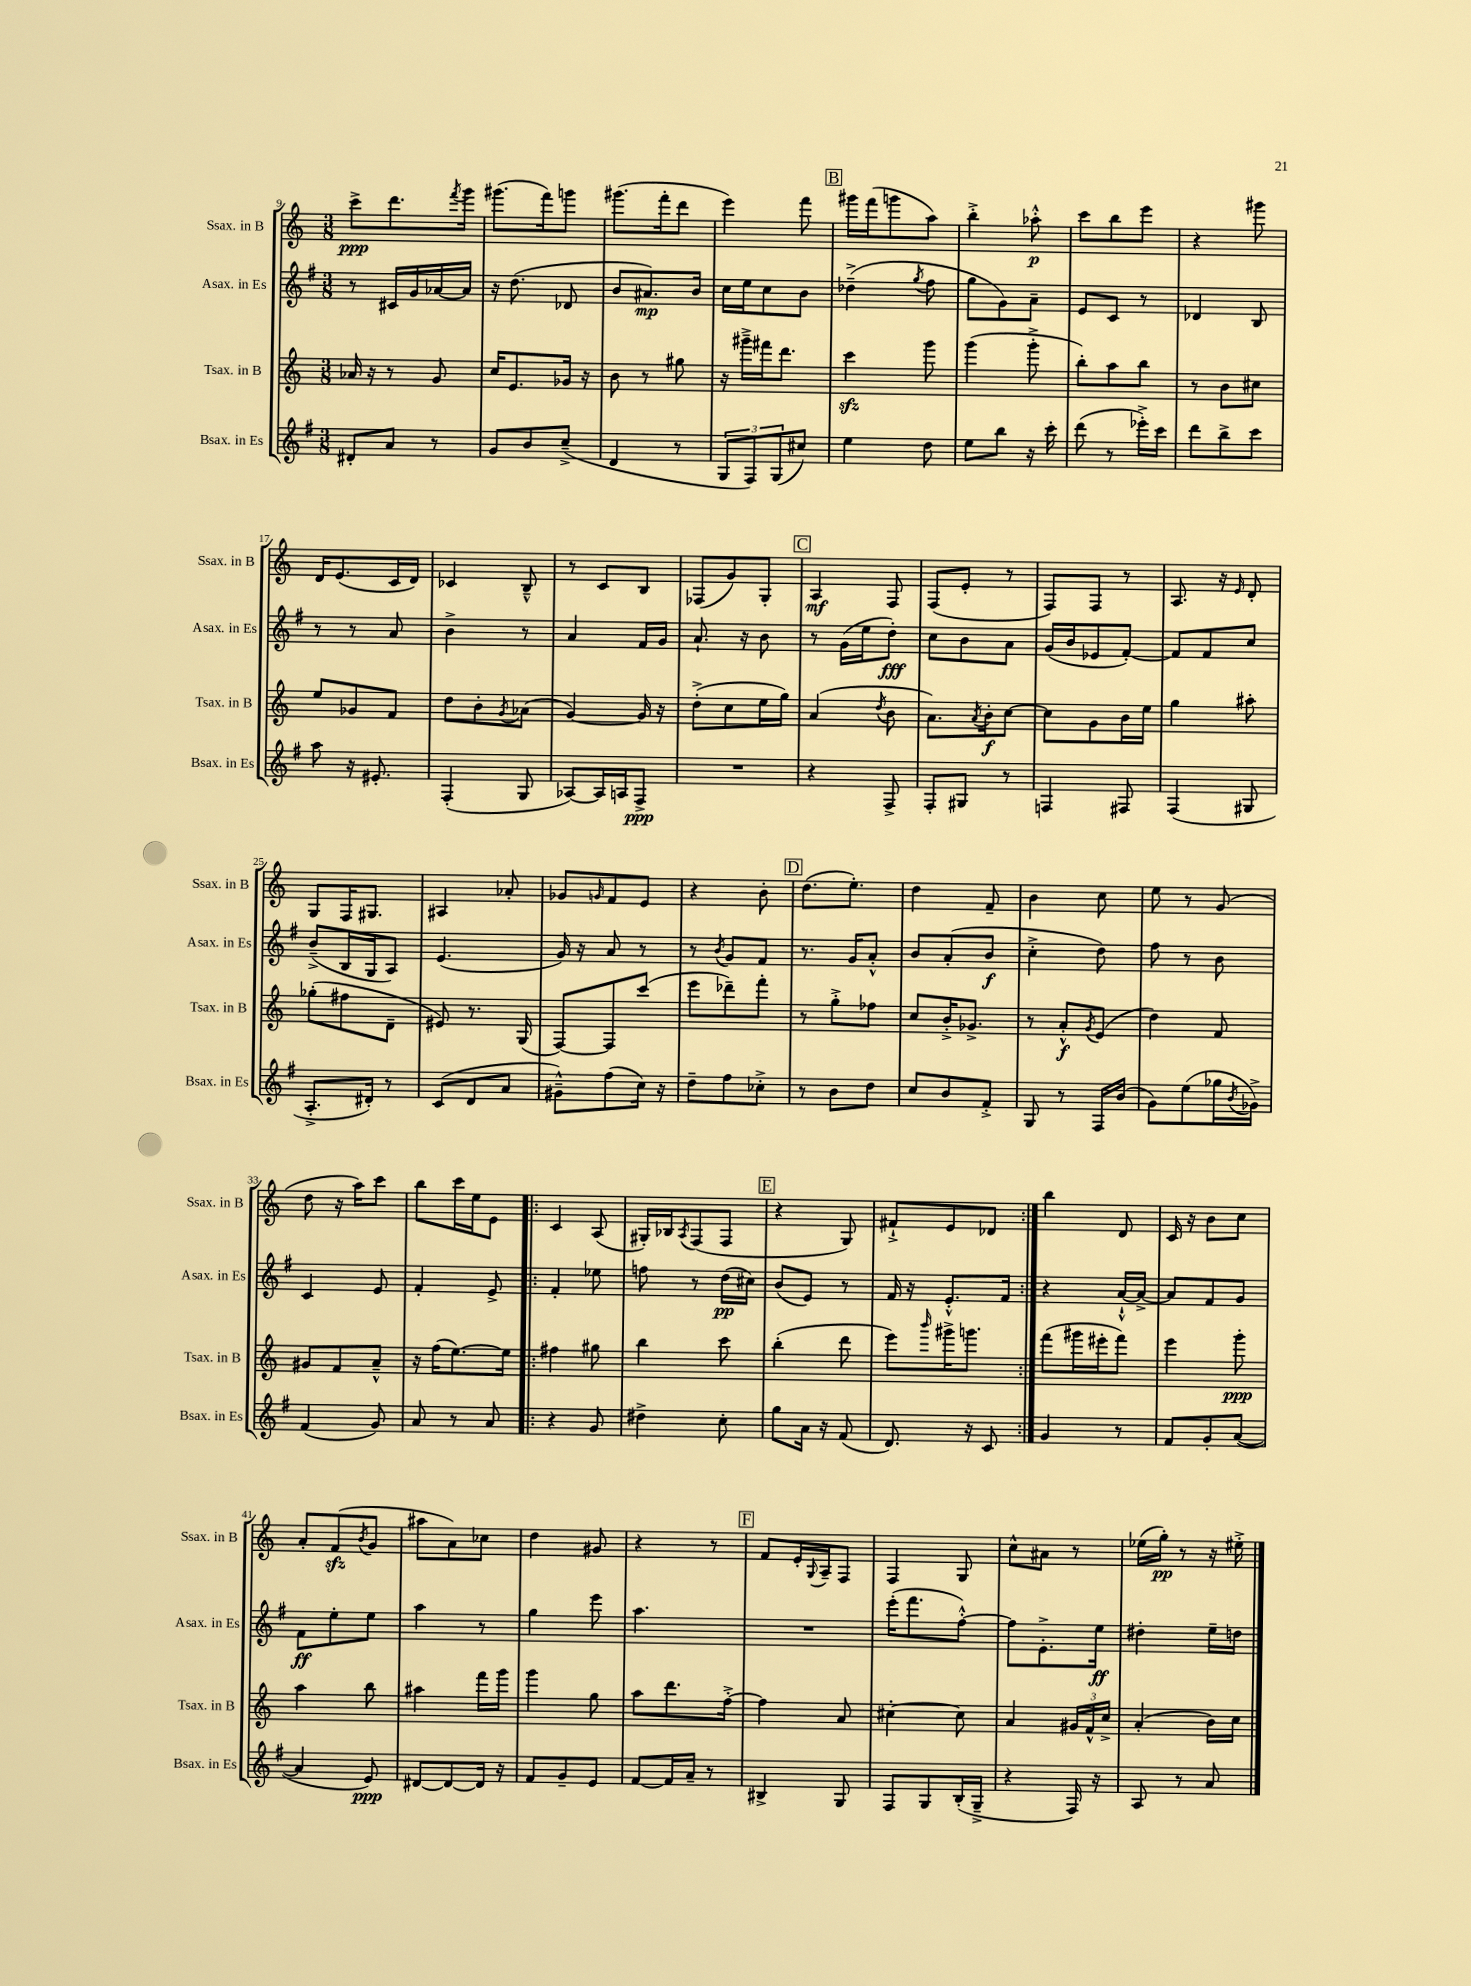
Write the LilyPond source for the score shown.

<<
\new StaffGroup <<
\new Staff = "s0" \with { instrumentName = "Ssax. in B" shortInstrumentName = "Ssax. in B" } {
    \clef treble \key c \major \numericTimeSignature \time 3/8
    c'''8->\ppp d'''8. \acciaccatura { f'''8 } g'''16 |
    gis'''8.( f'''16) g'''8 |
    gis'''8.( f'''16-. d'''8 |
    e'''4) f'''8 |
    \mark \markup { \box "B" } gis'''16 f'''16( g'''8 a''8) |
    b''4-.-> aes''8-.-^\p |
    c'''8 b''8 e'''8 |
    r4 gis'''8 |
    d'16 e'8.( c'16 d'16) |
    ces'4 b8---^ |
    r8 c'8 b8 |
    fes8( g'8) g8-. |
    \mark \markup { \box "C" } a4\mf f8 |
    f8( e'8-. r8 |
    f8) f8 r8 |
    a8. r16 \grace { e'16 } d'8-. |
    g8 f16 gis8. |
    ais4 aes'8-. |
    ges'8 \grace { g'16 } f'8 e'8 |
    r4 b'8-. |
    \mark \markup { \box "D" } d''8.( e''8.-.) |
    d''4 f'8-- |
    b'4 c''8 |
    e''8 r8 g'8( |
    d''8 r16 a''16) c'''8 |
    b''8 c'''16 e''16 e'8 |
    \repeat volta 2 { c'4 a8( |
    gis16-.) bes16 \acciaccatura { a8 } f8( f8 |
    \mark \markup { \box "E" } r4 g8) |
    fis'8-!-> e'8 des'8 | }
    b''4 d'8 |
    c'16 r16 b'8 c''8 |
    a'8-. f'8\sfz( \acciaccatura { b'8 } g'8 |
    ais''8 a'8) ces''8 |
    d''4 gis'8 |
    r4 r8 |
    \mark \markup { \box "F" } f'8 e'16-. \appoggiatura { g8 } a16-- f8 |
    f4 g8 |
    c''8-^ ais'8 r8 |
    ees''16( g''16-.\pp) r8 r16 eis''16-.-> \bar "|." |
}
\new Staff = "s1" \with { instrumentName = "Asax. in Es" shortInstrumentName = "Asax. in Es" } {
    \clef treble \key g \major \numericTimeSignature \time 3/8
    r8 cis'16 g'16 aes'16~ aes'16 |
    r16 d''8.( des'8 |
    b'8 ais'8.\mp) b'16 |
    c''16 e''16 c''8 b'8 |
    \mark \markup { \box "B" } des''4--->( \acciaccatura { g''8 } fis''8 |
    g''8 g'8) a'8-- |
    e'8 c'8 r8 |
    des'4 b8 |
    r8 r8 a'8 |
    b'4-> r8 |
    a'4 fis'16 g'16 |
    a'8.-! r16 b'8 |
    \mark \markup { \box "C" } r8 g'16( e''16 d''8-.\fff) |
    c''8 b'8 a'8 |
    g'16( b'16 ees'8 fis'8~-.) |
    fis'8 fis'8 c''8 |
    b'8--->( b16 g16 a8) |
    e'4.( |
    g'16) r16 a'8 r8 |
    r8 \acciaccatura { b'8 } g'8 fis'8 |
    \mark \markup { \box "D" } r8. g'16 a'8-.-^ |
    b'8 a'8-.( b'8\f |
    c''4-.-> d''8) |
    fis''8 r8 b'8 |
    c'4 e'8 |
    fis'4-. e'8-> |
    \repeat volta 2 { fis'4-. ees''8 |
    f''8 r8 d''16\pp( cis''16) |
    \mark \markup { \box "E" } b'8( e'8) r8 |
    fis'16 r16 e'8.-.-^ fis'16 | }
    r4 a'16~-!-^ a'16~-> |
    a'8 fis'8 g'8 |
    fis'8\ff e''8-. e''8 |
    a''4 r8 |
    g''4 e'''8 |
    a''4. |
    \mark \markup { \box "F" } R4. |
    e'''16-.( fis'''8. fis''8~-.-^) |
    fis''8 e'8.-.-> e''16\ff |
    dis''4-. e''16-- d''16 \bar "|." |
}
\new Staff = "s2" \with { instrumentName = "Tsax. in B" shortInstrumentName = "Tsax. in B" } {
    \clef treble \key c \major \numericTimeSignature \time 3/8
    aes'16 r16 r8 g'8 |
    c''16 e'8. ges'16 r16 |
    b'8 r8 gis''8 |
    r16 gis'''16---> fis'''16 d'''8. |
    \mark \markup { \box "B" } c'''4\sfz g'''8 |
    g'''4( g'''8-.-> |
    b''8-.) a''8 b''8 |
    r8 b'8 cis''8 |
    e''8 ges'8 f'8 |
    d''8 b'8-. \acciaccatura { g'8 } aes'8( |
    g'4~) g'16 r16 |
    d''8-.->( c''8 e''16 g''16) |
    \mark \markup { \box "C" } a'4( \acciaccatura { d''8 } b'8 |
    a'8.) \acciaccatura { a'8 } b'16-.\f c''8~ |
    c''8 g'8 b'16 e''16 |
    g''4 ais''8-. |
    ges''8-.( fis''8 d'8-- |
    eis'8) r8. g16( |
    f8~) f8 c'''8( |
    e'''8 des'''8--) f'''8-. |
    \mark \markup { \box "D" } r8 g''8-.-> fes''8 |
    c''8 b'16-.-> ges'8.-> |
    r8 a'8-.-^\f \acciaccatura { g'8 } e'8( |
    d''4) f'8 |
    gis'8 f'8 a'8---^ |
    r16 f''16( e''8.~) e''16 |
    \repeat volta 2 { fis''4 gis''8 |
    b''4 c'''8 |
    \mark \markup { \box "E" } b''4-.( d'''8 |
    e'''8) \grace { b'''16 } gis'''16-> g'''8. | }
    f'''8( gis'''16 eis'''16-. f'''8) |
    e'''4 g'''8-.\ppp |
    a''4 b''8 |
    ais''4 f'''16 g'''16 |
    g'''4 g''8 |
    a''8 d'''8. f''16~-.-> |
    \mark \markup { \box "F" } f''4 a'8 |
    cis''4~-. cis''8 |
    a'4 \tuplet 3/2 { gis'16 f'16-^ c''16-> } |
    a'4-.( b'16) c''16 \bar "|." |
}
\new Staff = "s3" \with { instrumentName = "Bsax. in Es" shortInstrumentName = "Bsax. in Es" } {
    \clef treble \key g \major \numericTimeSignature \time 3/8
    dis'8-. a'8 r8 |
    g'8 b'8 c''8--->( |
    d'4 r8 |
    \tuplet 3/2 { g8 fis8) g8( } cis''8) |
    \mark \markup { \box "B" } e''4 d''8 |
    e''8 b''8 r16 c'''16-. |
    d'''8( r8 ees'''16-.->) c'''16 |
    d'''8 b''8-> c'''8 |
    a''8 r16 eis'8.-. |
    fis4-.( g8 |
    aes8~) aes16 a16 fis8->\ppp |
    R4. |
    \mark \markup { \box "C" } r4 fis8-> |
    fis8-. gis8 r8 |
    f4 fis8 |
    fis4( gis8 |
    a8.-.-> dis'16-.) r8 |
    c'8( d'8 a'8 |
    gis'8---^) fis''8( c''16) r16 |
    d''8-- fis''8 ces''8-.-> |
    \mark \markup { \box "D" } r8 b'8 d''8 |
    c''8 b'8 fis'8-.-> |
    g8 r8 fis16 b'16( |
    g'8) e''8( ges''16 \acciaccatura { b'8 } ges'16->) |
    fis'4( g'8) |
    a'8 r8 a'8 |
    \repeat volta 2 { r4 g'8 |
    dis''4-> c''8-. |
    \mark \markup { \box "E" } g''8 a'16 r16 fis'8( |
    d'8.) r16 c'8 | }
    g'4 r8 |
    fis'8 g'8-. a'8~( |
    a'4 e'8\ppp) |
    dis'8~ dis'8~ dis'16 r16 |
    fis'8 g'8-- e'8 |
    fis'8~ fis'16 a'16-- r8 |
    \mark \markup { \box "F" } bis4-> g8 |
    fis8 g8 b16-.( g16---> |
    r4 fis16) r16 |
    a8 r8 a'8 \bar "|." |
}
>>
>>
\layout { \context { \Score currentBarNumber = #9 } }
